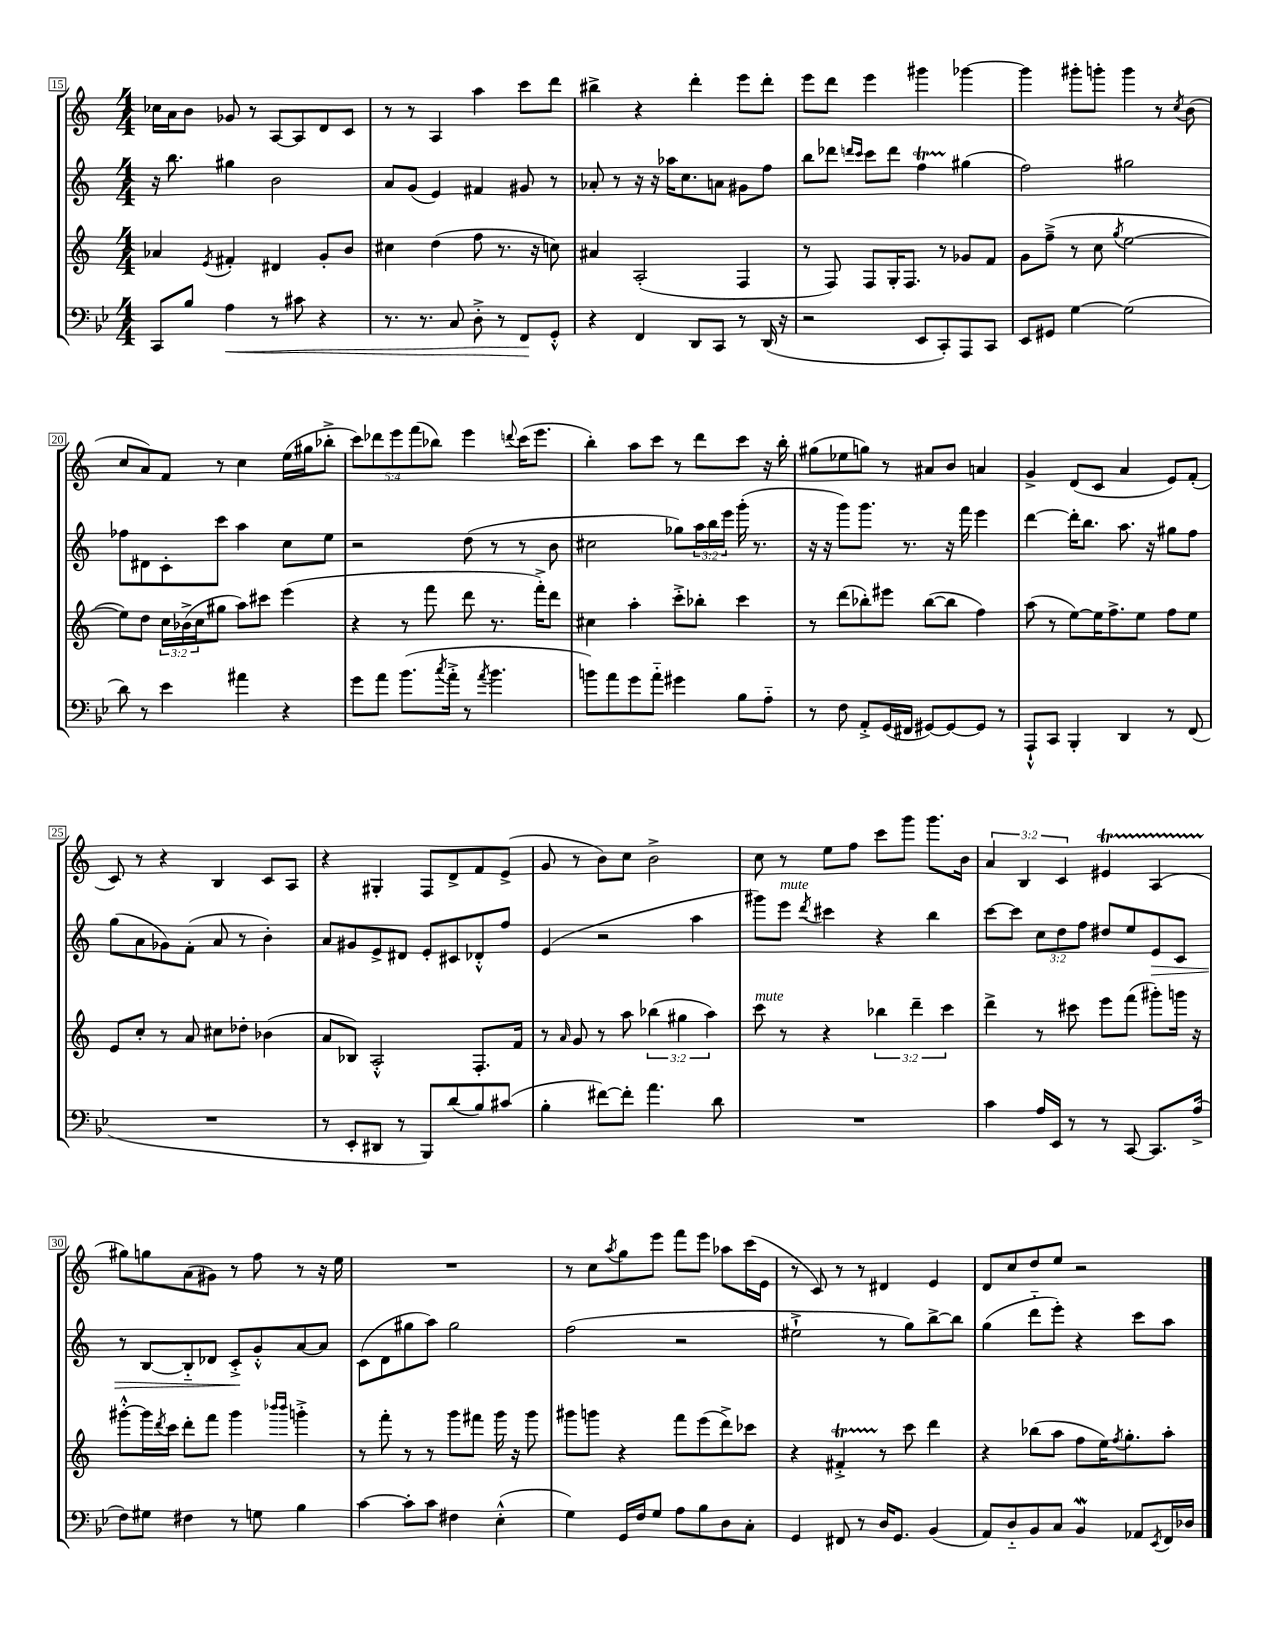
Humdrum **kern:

**kern	**dynam	**kern	**kern	**dynam	**kern
*part4	*part4	*part3	*part2	*part2	*part1
*staff4	*staff4	*staff3	*staff2	*staff2	*staff1
*clefF4	*	*clefG2	*clefG2	*	*clefG2
*k[b-e-]	*	*k[]	*k[]	*	*k[]
*M4/4	*	*M4/4	*M4/4	*	*M4/4
=15	=15	=15	=15	=15	=15
8CC/L	.	4a-X/	16r	.	16cc-X\LL
.	.	.	8.bb\	.	16a\J
8B-/J	.	.	.	.	8b\J
.	.	8qe/	.	.	.
!	!LO:HP:b	!	!	!	!
4A\	<	4f#X'/	4gg#X\	.	8g-X/
.	.	.	.	.	8r
8r	.	4d#X/	2b\	.	[8A/L
8c#X\	.	.	.	.	8A/]
4r	.	8g'/L	.	.	8d/
.	.	8b/J	.	.	8c/J
=16	=16	=16	=16	=16	=16
8.r	.	4cc#X\	8a/L	.	8r
.	.	.	(8g/J	.	8r
8.r	.	.	.	.	.
.	.	(4dd\	4e/)	.	4A/
8C/	.	.	.	.	.
8D'^\	.	8ff\	4f#X/	.	4aa\
8r	.	8.r	.	.	.
8FF/L	.	.	8g#X/	.	8ccc\L
.	.	16r	.	.	.
8GG'^^/J	[	8ccn\)	8r	.	8ddd\J
=17	=17	=17	=17	=17	=17
4r	.	4a#X/	8a-X'/	.	4bb#X^\
.	.	.	8r	.	.
4FF/	.	(2A'/	16r	.	4r
.	.	.	16r	.	.
.	.	.	16aa-X\KL	.	.
.	.	.	8.cc\	.	.
8DD/L	.	.	.	.	4ddd'\
8CC/J	.	.	8an\J	.	.
8r	.	4F/	8g#X\L	.	8eee\L
(16DD/	.	.	8ff\J	.	8ddd'\J
16r	.	.	.	.	.
=18	=18	=18	=18	=18	=18
2r	.	8r	8bb\L	.	8eee\L
.	.	8F/)	8ddd-X\J	.	8ddd\J
.	.	.	16qqdddn/LL	.	.
.	.	.	16qqccc/JJ	.	.
.	.	8F/L	8ccc\L	.	4eee\
.	.	16G'/K	8ddd\J	.	.
.	.	8.F/J	.	.	.
8EE-/L	.	.	4ffT\	.	4ggg#X\
8CC'/)	.	8r	.	.	.
8AAA/	.	8g-X/L	(4gg#X\	.	[4ggg-X\
8CC/J	.	8f/J	.	.	.
=19	=19	=19	=19	=19	=19
8EE-/L	.	8g\L	2ff\)	.	4ggg-\]
8GG#X/J	.	(8ff~^\J	.	.	.
[4G\	.	8r	.	.	8ggg#X'\L
.	.	8cc\	.	.	8gggn'\J
.	.	8qgg/	.	.	.
(2G\]	.	[2ee\	2gg#X\	.	4ggg\
.	.	.	.	.	8r
.	.	.	.	.	8qcc/
.	.	.	.	.	(8b\
!!LO:LB:g=z
=20	=20	=20	=20	=20	=20
8d\)	.	8ee\L])	8ff-X\L	.	8cc/L
8r	.	8dd\J	8d#X\	.	8a/)
4e-\	.	24cc\LL	8c'\	.	8f/J
.	.	(24b-X^\	.	.	.
.	.	24cc\J	.	.	.
.	.	8gg#X\J	8ccc\J	.	8r
4a#X\	.	8aa\L)	4aa\	.	4cc\
.	.	8ccc#X\J	.	.	.
4r	.	(4eee\	8cc\L	.	(16ee\LL
.	.	.	.	.	16gg#X\J
.	.	.	8ee\J	.	8bb-X'^\J
=21	=21	=21	=21	=21	=21
8g\L	.	4r	2r	.	10ccc\L)
.	.	.	.	.	10ddd-X\
8a\J	.	.	.	.	.
.	.	.	.	.	10eee\
(8.b-\L	.	8r	.	.	.
.	.	.	.	.	(10fff\
.	.	8fff\	.	.	.
.	.	.	.	.	10bb-X\J)
8qcc/	.	.	.	.	.
16a'^\Jk	.	.	.	.	.
8r	.	8ddd\	(8dd\	.	4eee\
8qa/	.	.	.	.	.
4.b-\	.	8.r	8r	.	.
.	.	.	.	.	8qqdddn/
.	.	.	8r	.	(16ccc\KL
.	.	16fff'^\KL)	.	.	8.eee\J
.	.	8ddd\J	8b\	.	.
=22	=22	=22	=22	=22	=22
8bn\L)	.	4cc#X\	2cc#X\	.	4bb'\)
8a\	.	.	.	.	.
8g\	.	4aa'\	.	.	8aa\L
8a\J	.	.	.	.	8ccc\J
4g#X\	.	8ccc'^\L	8gg-X\L)	.	8r
.	.	8bb-X'\J	24aa\L	.	8ddd\L
.	.	.	24bb\	.	.
.	.	.	24eee\JJ	.	.
8B-\L	.	4ccc\	(16ggg'\	.	8ccc\J
.	.	.	8.r	.	.
8A\J	.	.	.	.	16r
.	.	.	.	.	16bb'\
=23	=23	=23	=23	=23	=23
8r	.	8r	16r	.	(8gg#X\L
.	.	.	16r	.	.
8F\	.	(8ddd\L	8ggg\L)	.	8ee-X\
8AA'^/L	.	8bb-X'\)	8.ggg\J	.	8ggn\J)
(16GG/L	.	8eee#X\J	.	.	8r
16FF#X/JJ	.	.	8.r	.	.
[8GG#X/L)	.	([8bb-\L	.	.	8a#X/L
8GG#/_	.	8bb-\J]	16r	.	8b/J
.	.	.	16fff\	.	.
8GG#/J]	.	4ff\)	4eee\	.	4an/
8r	.	.	.	.	.
=24	=24	=24	=24	=24	=24
8AAA`^^/L	.	(8aa\	[4ddd\	.	4g^/
8CC/J	.	8r	.	.	.
4BBB-'/	.	[8ee\L)	16ddd'\KL]	.	(8d/L
.	.	.	8.bb\J	.	.
.	.	16ee\K]	.	.	8c/J
.	.	8.ff^\	.	.	.
4DD/	.	.	8.aa\	.	4a/
.	.	8ee\J	.	.	.
.	.	.	16r	.	.
8r	.	8ff\L	8gg#X\L	.	8e/L)
(8FF/	.	8ee\J	8ff\J	.	(8f'/J
!!LO:LB:g=z
=25	=25	=25	=25	=25	=25
1r	.	8e/L	(8gg\L	.	8c/)
.	.	8cc'/J	8a\	.	8r
.	.	8r	8g-X\)	.	4r
.	.	8a/	(8f'\J	.	.
.	.	8cc#X\L	8a/	.	4B/
.	.	8dd-X'\J	8r	.	.
.	.	(4b-X\	4b'\)	.	8c/L
.	.	.	.	.	8A/J
=26	=26	=26	=26	=26	=26
8r	.	8a/L	8a/L	.	4r
8EE-'/L	.	8B-X/J)	8g#X/	.	.
8DD#X/J	.	2A'^^/	8e^/	.	4G#X'/
8r	.	.	8d#X/J	.	.
8BBB-/L)	.	.	8e'/L	.	8F/L
(8d/	.	.	8c#X/	.	8d^/
8B-/)	.	8.F'/L	8d-X'^^/	.	8f/
(8c#X/J	.	.	8ff/J	.	(8e^/J
.	.	16f/Jk	.	.	.
=27	=27	=27	=27	=27	=27
4B-'\	.	8r	(4e/	.	8g/
.	.	16qqa/	.	.	.
.	.	8g/	.	.	8r
[8f#X\L)	.	8r	2r	.	8b\L)
8f#'\J]	.	8aa\	.	.	8cc\J
4.a\	.	(6bb-X\	.	.	2b^\
.	.	6gg#X\	.	.	.
.	.	.	4aa\	.	.
.	.	6aa\)	.	.	.
8d\	.	.	.	.	.
=28	=28	=28	=28	=28	=28
!	!	!LO:TX:a:i:t=mute	!	!	!
1r	.	8ccc\	8ggg#X\L)	.	8cc\
!	!	!	!LO:TX:a:i:t=mute	!	!
.	.	8r	8eee\J	.	8r
.	.	.	8qddd/	.	.
.	.	4r	4ccc#X\	.	8ee\L
.	.	.	.	.	8ff\J
.	.	6bb-X\	4r	.	8ccc\L
.	.	.	.	.	8ggg\J
.	.	6ddd~\	.	.	.
.	.	.	4bb\	.	8.ggg\L
.	.	6ccc\	.	.	.
.	.	.	.	.	16b\Jk
=29	=29	=29	=29	=29	=29
4c\	.	4ddd^\	[8ccc\L	.	6a/
.	.	.	8ccc\J]	.	.
.	.	.	.	.	6B/
16A/LL	.	8r	12cc\L	.	.
16EE-/JJ	.	.	.	.	.
.	.	.	12dd\	.	6c/
8r	.	8ccc#X\	.	.	.
.	.	.	12ff\J	.	.
8r	.	8eee\L	8dd#X/L	.	4e#Xt/
[8CC/	.	(8fff\J	8ee/	.	.
!	!	!	!	!LO:HP:b	!
8.CC/L]	.	8ggg#X'\L)	8e/	>	(4ATTT/
.	.	16gggn\Jk	8c/J	.	.
(16A^/Jk	.	16r	.	.	.
!!LO:LB:g=z
=30	=30	=30	=30	=30	=30
8F\L)	.	[8ggg#X'^^\L	8r	.	8gg#X\L)
8G#X\J	.	16ggg#\L]	[8B/L	.	8ggn\
.	.	8qddd/	.	.	.
.	.	16ccc\JJ	.	.	.
4F#X\	.	8ddd'\L	8B/]	.	(8a\
.	.	8fff\J	8d-X/J	.	8g#X\J)
8r	.	4ggg#\	8c'^/L	.	8r
8Gn\	.	.	8g'^^/	]	8ff\
.	.	16qqbbb-X/LL	.	.	.
.	.	16qqbbb-/JJ	.	.	.
4B-\	.	4gggn'^\	[8a/	.	8r
.	.	.	8a/J]	.	16r
.	.	.	.	.	16ee\
=31	=31	=31	=31	=31	=31
[4c\	.	8r	(8c\L	.	1r
.	.	8fff'\	8d\	.	.
8c'\L]	.	8r	8gg#X\	.	.
8c\J	.	8r	8aa\J)	.	.
4F#X\	.	8ggg\L	2gg#\	.	.
.	.	8fff#X\J	.	.	.
(4E-'^^\	.	16ggg\	.	.	.
.	.	16r	.	.	.
.	.	8ggg\	.	.	.
=32	=32	=32	=32	=32	=32
4G\)	.	8ggg#X\L	(2ff\	.	8r
.	.	8gggn\J	.	.	8cc\L
.	.	.	.	.	8qaa/
16GG/LL	.	4r	.	.	8gg\
16F/J	.	.	.	.	.
8G/J	.	.	.	.	8eee\J
8A\L	.	8fff\L	2r	.	8fff\L
8B-\	.	(8eee\	.	.	8eee\J
8D\	.	8ddd^\)	.	.	8aa-X\L
8C'\J	.	8ccc-X\J	.	.	(16ccc\L
.	.	.	.	.	16e\JJ
=33	=33	=33	=33	=33	=33
4GG/	.	4r	2ee#X`^\	.	8r
.	.	.	.	.	8c/)
8FF#X/	.	4f#Xt'^/	.	.	8r
8r	.	.	.	.	8r
16D/KL	.	8r	8r	.	4d#X/
8.GG/J	.	.	.	.	.
.	.	8ccc\	8gg\L)	.	.
(4BB-/	.	4ddd\	[8bb^\	.	4e/
.	.	.	8bb\J]	.	.
=34	=34	=34	=34	=34	=34
8AA/L)	.	4r	(4gg\	.	8d/L
8D/	.	.	.	.	8cc/
8BB-/	.	(8bb-X\L	8ddd\L	.	8dd/
8C/J	.	8aa\J	8eee'\J)	.	8ee/J
4BB-w/	.	8ff\L	4r	.	2r
.	.	16ee\K)	.	.	.
.	.	8qff/	.	.	.
.	.	8.gg'\	.	.	.
8AA-X/L	.	.	8ccc\L	.	.
8qEE-/	.	.	.	.	.
16FF/L	.	8aa'\J	8aa\J	.	.
16D-X/JJ	.	.	.	.	.
==	==	==	==	==	==
*-	*-	*-	*-	*-	*-
